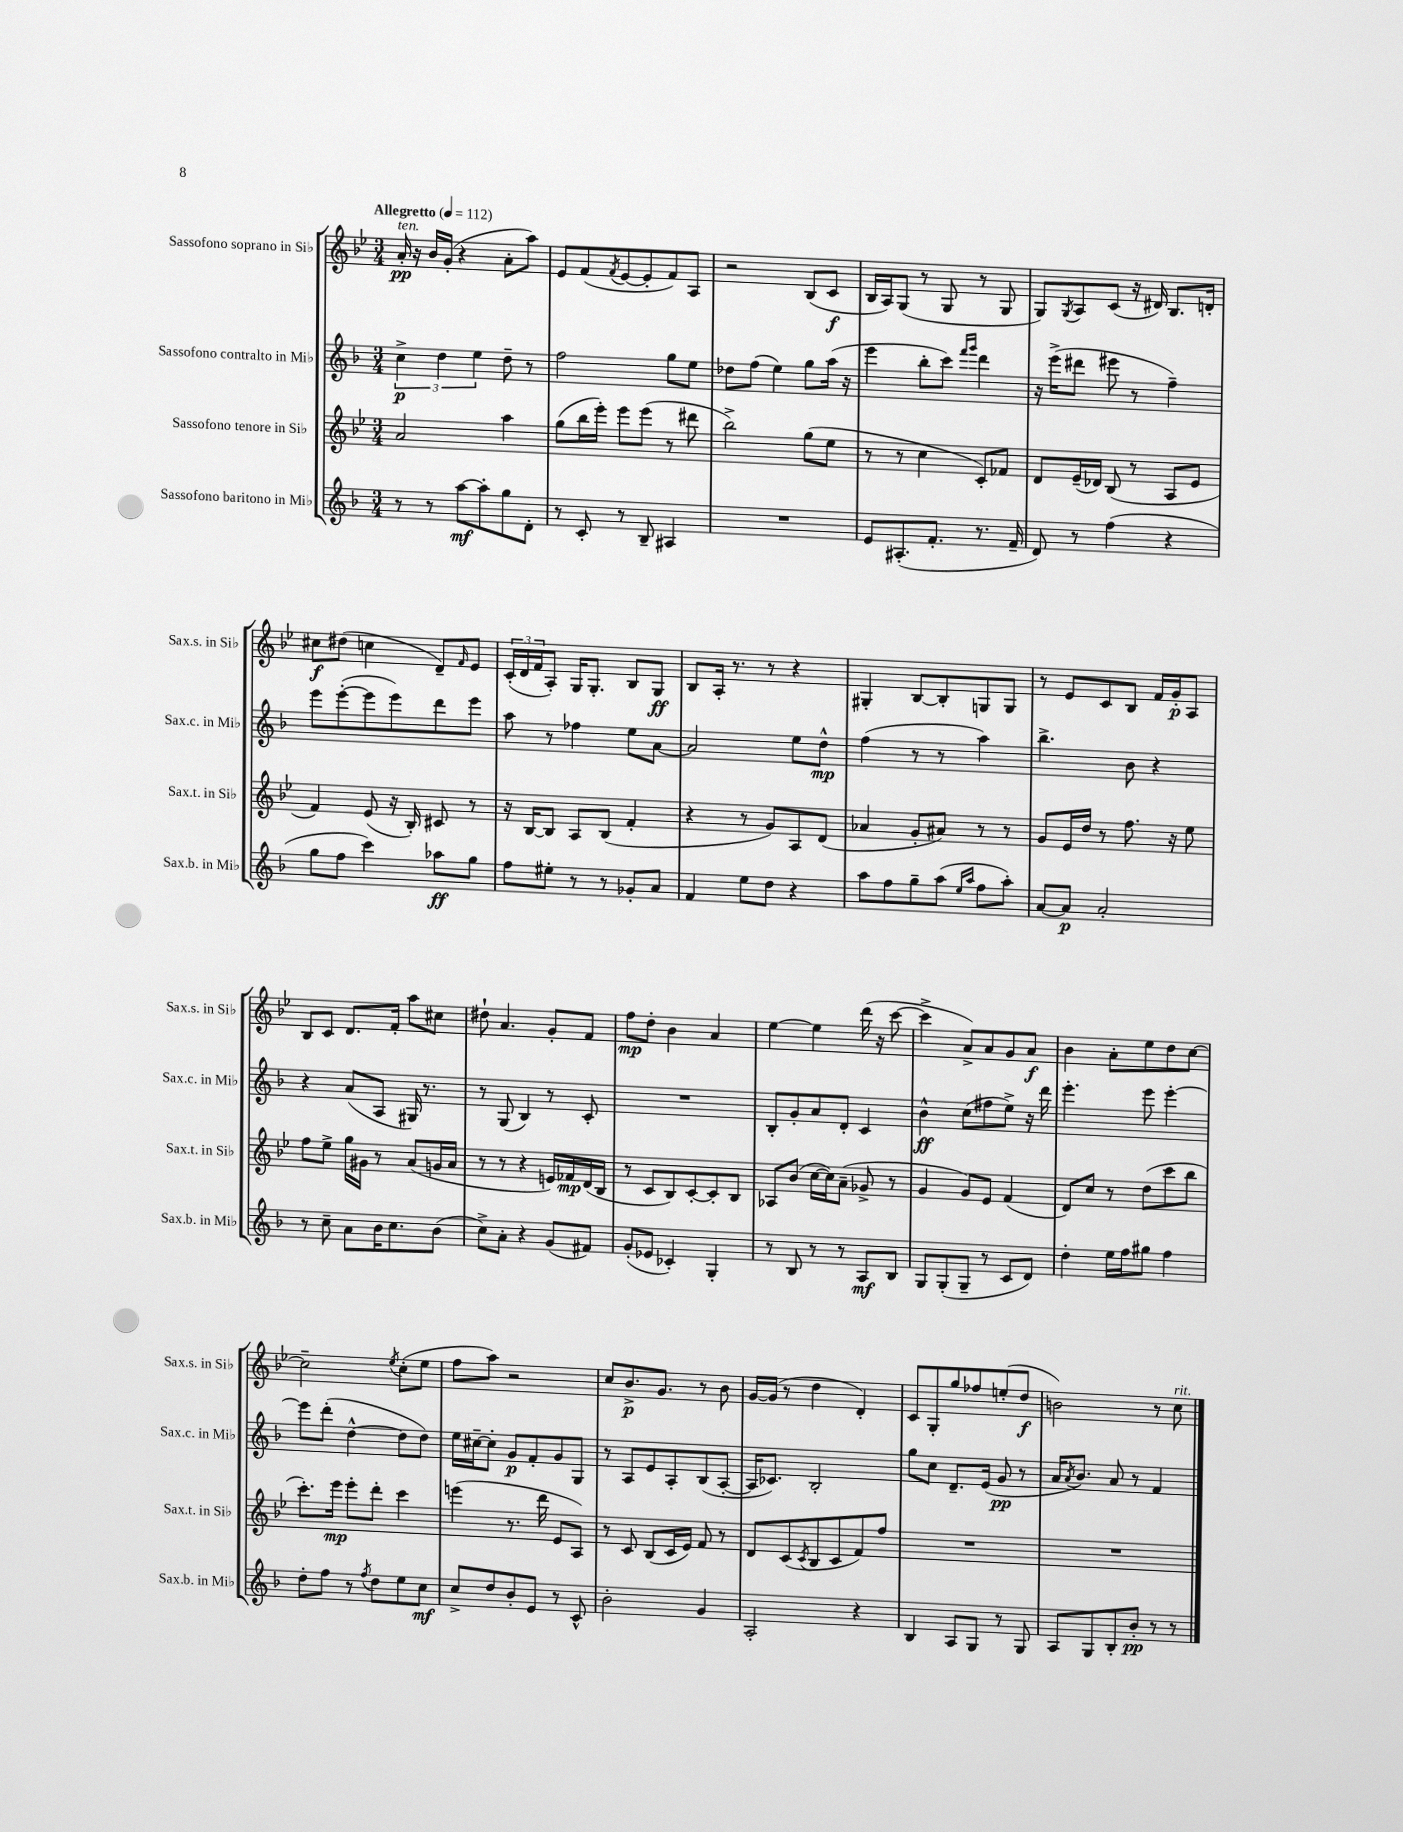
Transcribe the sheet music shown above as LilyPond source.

<<
\new StaffGroup <<
\new Staff = "s0" \with { instrumentName = "Sassofono soprano in Sib" shortInstrumentName = "Sax.s. in Sib" } {
    \clef treble \key bes \major \numericTimeSignature \time 3/4 \tempo "Allegretto" 4 = 112
    a'16-.\pp^\markup { \italic "ten." } r16 bes'16 g'16-.( r4 a'8-. a''8) |
    ees'8 f'8( \acciaccatura { f'8 } ees'8~ ees'8-. f'8) a8 |
    r2 bes8( c'8\f |
    bes16 a16) g8( r8 g8 r8 g8 |
    g8) \acciaccatura { g8 } a8 c'8( r16 dis'16) bes8. d'16-. |
    cis''8\f dis''8( c''4 d'8--) \grace { f'16 } ees'8 |
    \tuplet 3/2 { c'16-.( d'16 f'16 } a8-.) g16 g8.-. bes8 g8\ff |
    bes8 a16-. r8. r8 r4 |
    gis4-. bes8~ bes8-. g8 g8 |
    r8 ees'8 c'8 bes8 f'16 g'16-.\p a8 |
    bes8 c'8 d'8. f'16-. a''8 cis''8 |
    dis''8-! a'4. g'8-. f'8 |
    f''8\mp d''8-. bes'4 a'4 |
    ees''4~ ees''4 d'''16( r16 c'''8~ |
    c'''4-> a'8->) a'8 g'8 a'8\f |
    bes'4 a'8-. ees''8 d''8 c''8~ |
    c''2-- \acciaccatura { ees''8 } c''8-.( ees''8 |
    f''8 a''8) r2 |
    c''8 bes'8.->\p g'8. r8 bes'8 |
    g'16~ g'16( r8 d''4 d'4-.) |
    c'8 g8-. g''8 fes''8 e''8-.( d''8\f |
    b'2) r8 c''8^\markup { \italic "rit." } \bar "|." |
}
\new Staff = "s1" \with { instrumentName = "Sassofono contralto in Mib" shortInstrumentName = "Sax.c. in Mib" } {
    \clef treble \key f \major \numericTimeSignature \time 3/4
    \tuplet 3/2 { c''4->\p d''4 e''4 } d''8-- r8 |
    f''2 g''8 e''8 |
    des''8 f''8( e''4) g''8 a''16( r16 |
    e'''4 bes''8-. c'''8) \grace { f'''16 g'''16 } d'''4 |
    r16 e'''16->( dis'''8 eis'''8 r8 f''4--) |
    e'''8 e'''8~-.( e'''8 e'''8) d'''8 e'''8 |
    a''8 r8 fes''4 e''8 a'8~ |
    a'2 e''8 d''8-^\mp |
    f''4( r8 r8 a''4) |
    bes''4.-> bes'8 r4 |
    r4 a'8( a8 gis16) r8. |
    r8 g8( bes4) r8 c'8-. |
    R2. |
    bes8-. g'8-. a'8 d'8-. c'4 |
    bes'4-^\ff c''8( fis''8 e''8->) r16 d'''16 |
    e'''4.-. e'''8 e'''4~-. |
    e'''8 d'''8-.( d''4~-^ d''8 d''8) |
    e''16 cis''16~-- cis''8-. g'8\p f'8-. g'8 g8 |
    r8 a8 e'8 a8-. bes8( a8~-. |
    a16 ces'8.) bes2-. |
    g''8 c''8 d'8.-- e'16( g'8\pp r8 |
    a'16 \acciaccatura { a'8 } bes'8.) a'8 r8 f'4 \bar "|." |
}
\new Staff = "s2" \with { instrumentName = "Sassofono tenore in Sib" shortInstrumentName = "Sax.t. in Sib" } {
    \clef treble \key bes \major \numericTimeSignature \time 3/4
    a'2 a''4 |
    g''8( bes''16 ees'''16-.) ees'''8 ees'''8( r8 dis'''8 |
    bes''2->) g''8( ees''8 |
    r8 r8 c''4 c'8-.) fes'8 |
    d'8 ees'16--( des'16) bes8( r8 a8 ees'8 |
    f'4) ees'8( r16 bes16-.) cis'8 r8 |
    r16 bes16~ bes8 a8 bes8( f'4-. |
    r4 r8 g'8) a8 d'8( |
    aes'4 g'8-. ais'8) r8 r8 |
    g'8 ees'16 d''16 r8 f''8. r16 ees''8 |
    f''8 ees''8-> g''16 gis'16 r8 a'8( g'16 a'16 |
    r8 r8 r4 e'16) fes'16\mp d'16( bes16 |
    r8 c'8 bes8) c'8~-. c'8-. bes8 |
    aes8 bes'8( c''16~ c''16) a'8--( ges'8-> r8 |
    g'4 g'8) ees'8 f'4( |
    d'8) c''8 r8 d''8( c'''8 bes''8 |
    c'''8.-.) ees'''16\mp ees'''8-. d'''8-. c'''4 |
    e'''4( r8. d'''16 ees'8 a8) |
    r8 c'8 bes8( c'16 ees'16) f'8 r8 |
    d'8 c'8( \acciaccatura { c'8 } bes8 c'8 f'8) f''8 |
    R2. |
    R2. \bar "|." |
}
\new Staff = "s3" \with { instrumentName = "Sassofono baritono in Mib" shortInstrumentName = "Sax.b. in Mib" } {
    \clef treble \key f \major \numericTimeSignature \time 3/4
    r8 r8 a''8~\mf a''8-. g''8 d'8-. |
    r8 c'8-. r8 bes8-- ais4 |
    R2. |
    e'8 ais8.-.( f'8.-. r8. f'16-- |
    d'8) r8 f''4( r4 |
    g''8 f''8 c'''4) aes''8\ff g''8 |
    f''8 eis''8-. r8 r8 ges'8-. a'8 |
    f'4 e''8 d''8 r4 |
    a''8 f''8 g''8-- a''8( \grace { e''16 a''16 } f''8 a''8-.) |
    a'8~ a'8\p a'2-. |
    r8 c''8-- a'8 bes'16 c''8. bes'8( |
    c''8->) a'8-. r4 g'8( fis'8) |
    g'8-.( ees'8 ces'4-.) g4-. |
    r8 bes8 r8 r8 a8\mf bes8 |
    g8 g8-.( g8-- r8 c'8 d'8) |
    d''4-. e''16 f''16 gis''8 f''4 |
    d''8-. f''8 r8 \acciaccatura { f''8 } d''8 e''8 c''8\mf |
    c''8-> d''8 bes'8-. e'8 r8 c'8-^ |
    bes'2-. g'4 |
    a2-. r4 |
    bes4 a8 g8 r8 g8 |
    a8 g8 bes8-. bes'8-.\pp r8 r8 \bar "|." |
}
>>
>>
\layout { \context { \Score \remove "Bar_number_engraver" } }
